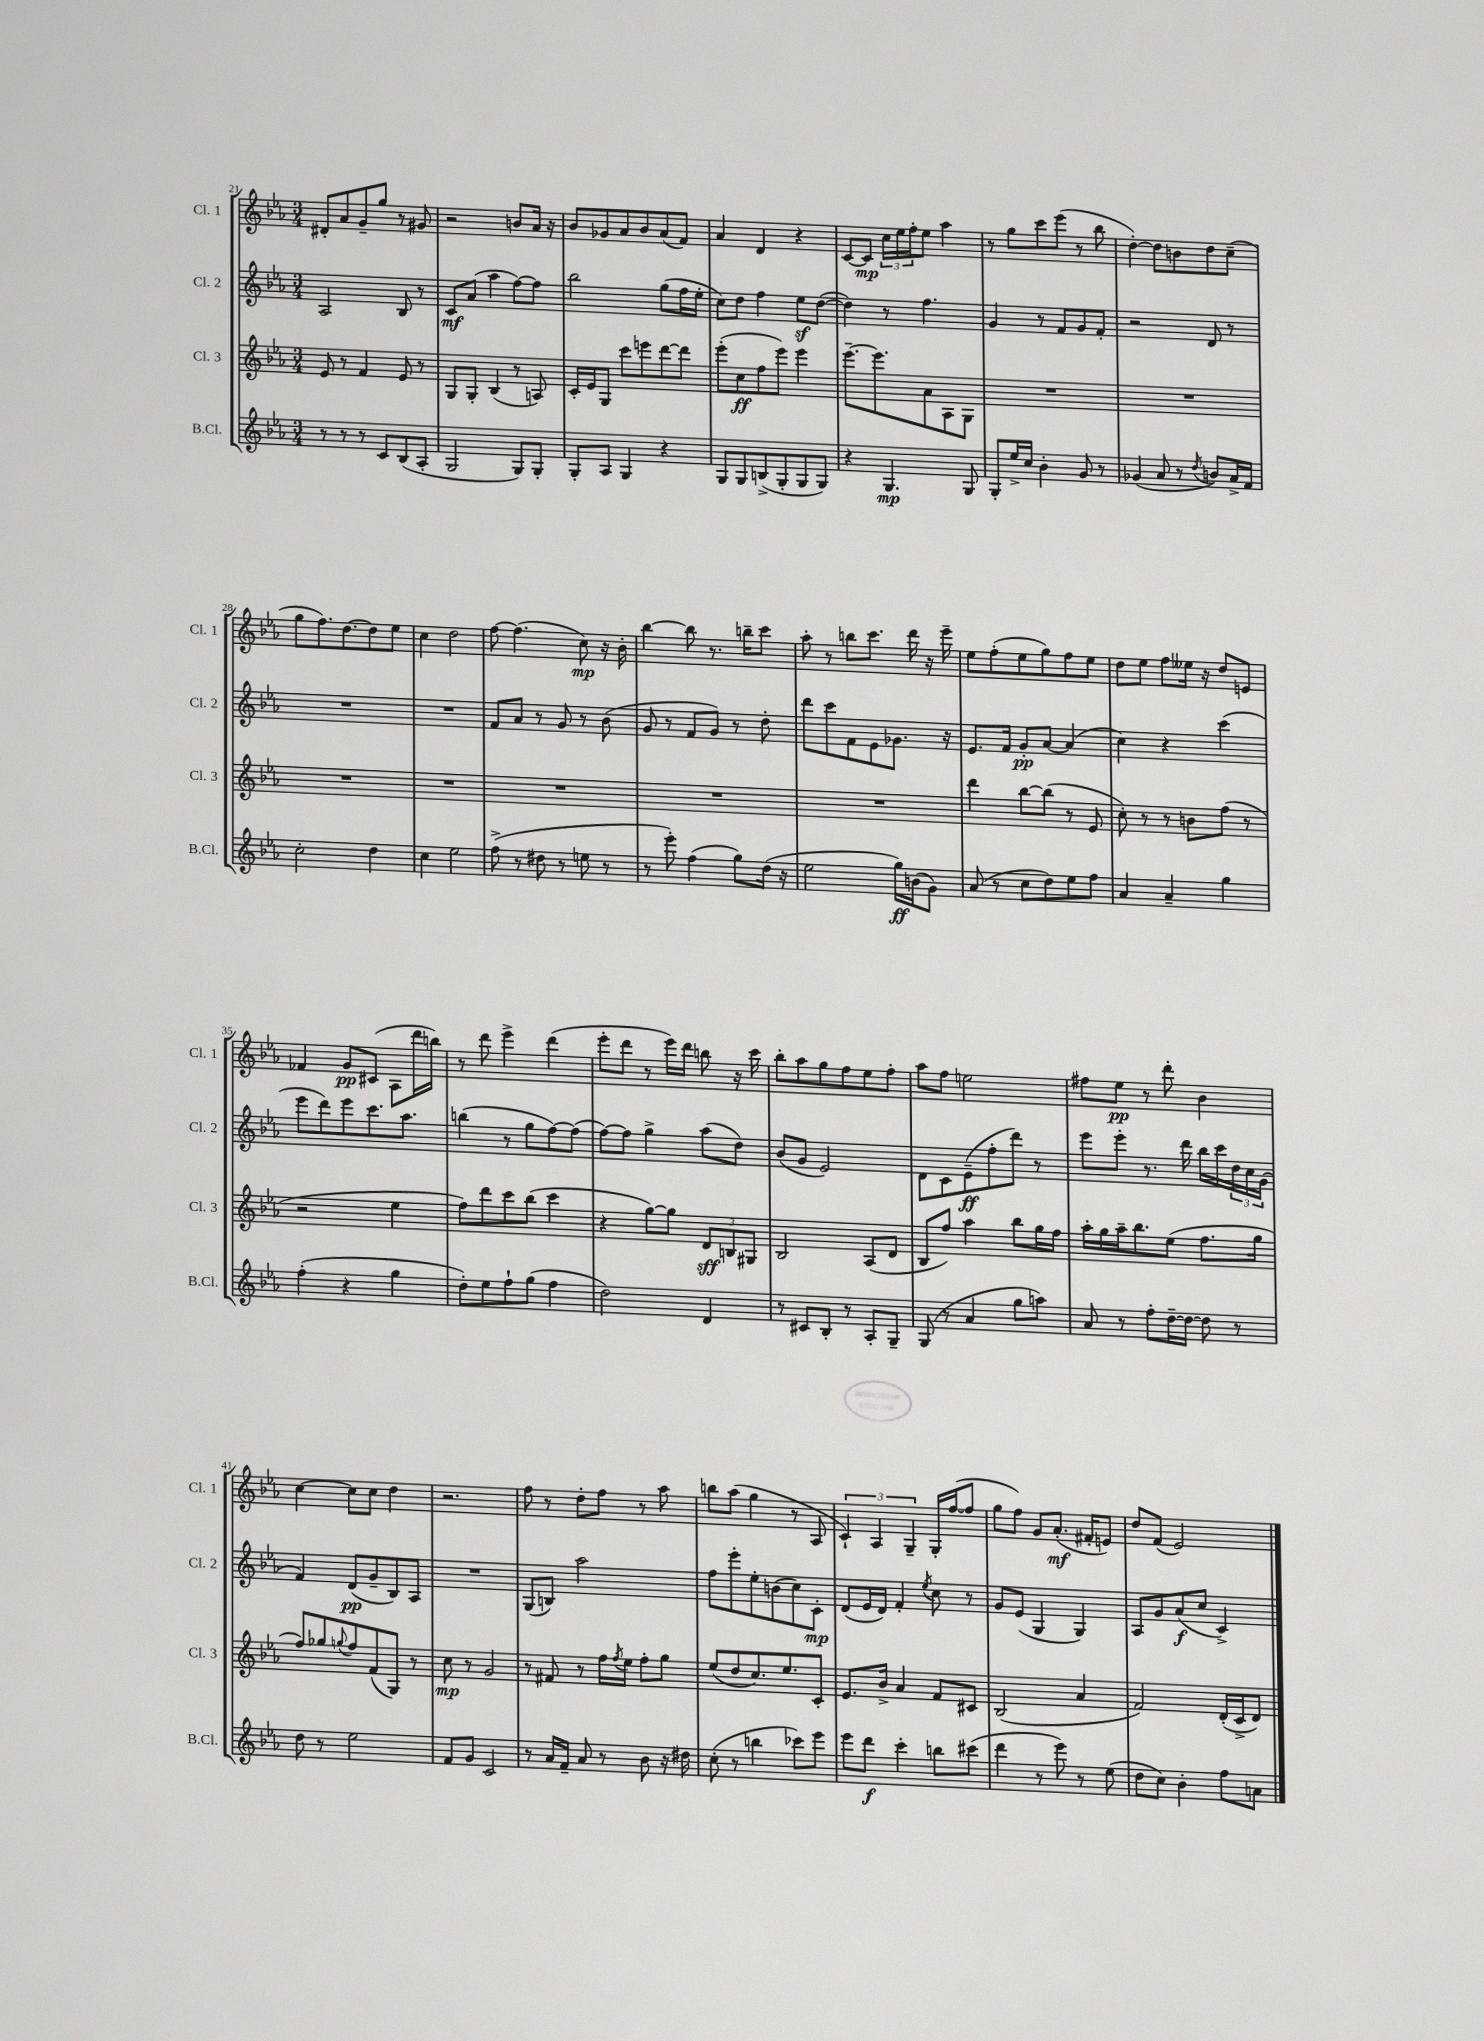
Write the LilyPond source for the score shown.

<<
\new StaffGroup <<
\new Staff = "s0" \with { instrumentName = "Cl. 1" shortInstrumentName = "Cl. 1" } {
    \clef treble \key ees \major \numericTimeSignature \time 3/4
    dis'8-. aes'8 g'8-- g''8 r8 gis'8 |
    r2 b'8 aes'16 r16 |
    bes'8 ges'8 aes'8 bes'8 aes'8( f'8) |
    aes'4 d'4 r4 |
    c'8~ c'8\mp \tuplet 3/2 { c''16 ees''16 f''16-. } ees''8 aes''4 |
    r8 g''8 c'''8 ees'''8( r8 bes''8 |
    d''4~-.) d''8 b'8 d''8 c''8--( |
    g''8 f''8.) d''8.~ d''8 ees''8 |
    c''4 d''2 |
    f''8~ f''4.( c''8\mp) r16 bes'16-. |
    bes''4~ bes''8 r8. b''16-- c'''8 |
    aes''8-. r8 b''8 c'''8. d'''16 r16 ees'''16-- |
    ees''8 f''8-.( ees''8 g''8) f''8 ees''8 |
    d''8 ees''8 f''8 eeses''16 r16 d''8 e'8 |
    fes'4 g'8\pp cis'8( aes8 d'''16 b''16) |
    r8 d'''8 ees'''4-> d'''4( |
    ees'''8-. d'''8 r8 ees'''16) d'''16 b''8 r16 c'''16 |
    bes''8-. aes''8 g''8 f''8 ees''8 f''8-. |
    aes''8 f''8 e''2 |
    fis''8 ees''8\pp r8 d'''8-. bes'4 |
    c''4~ c''8 c''8 d''4 |
    r2. |
    f''8 r8 d''8-. f''8 r8 aes''8 |
    b''8 aes''8( g''4 r8 aes8 |
    \tuplet 3/2 { c'4-!) aes4 g4-- } g16-. f''16~( f''8 |
    g''8 f''8) g'8 aes'8.-.\mf( fis'16-. e'8) |
    d''8 f'8( ees'2) \bar "|." |
}
\new Staff = "s1" \with { instrumentName = "Cl. 2" shortInstrumentName = "Cl. 2" } {
    \clef treble \key ees \major \numericTimeSignature \time 3/4
    aes2 bes8 r8 |
    c'8\mf aes'8( aes''4 f''8~) f''8 |
    bes''2 g''8( f''16 ees''16-. |
    c''8) d''8 f''4 ees''8\sf d''8~( |
    d''4) r8 f''4. |
    g'4 r8 f'8 g'8 f'8-. |
    r2 d'8 r8 |
    R2. |
    R2. |
    f'8 aes'8 r8 g'8 r8 bes'8( |
    g'8 r8 f'8 g'8) r8 d''8-. |
    d'''8 c'''8 f'8 ees'8 ges'8. r16 |
    ees'8. f'16 g'8-.\pp aes'8~ aes'4( |
    c''4) r4 c'''4( |
    ees'''8 d'''8) ees'''8 c'''8. aes''8. |
    b''4( r8 g''8 f''8~) f''8( |
    f''8~) f''8 g''4-> aes''8( d''8) |
    bes'8( g'8 ees'2) |
    d'8 c'8 ees'8--\ff( f''8-. d'''8) r8 |
    ees'''8 ees'''8-. r8. d'''16 bes''16 c'''16 \tuplet 3/2 { d''16 c''16 g'16( } |
    f'4) d'8\pp( g'8-- bes8) aes8 |
    R2. |
    g8( b8) aes''2 |
    f''8 ees'''8-. ees''8-. b'8( c''8) c'8-.\mp |
    d'8( ees'16 d'16) f'4-. \acciaccatura { ees''8 } c''8 r8 |
    g'8 ees'8( g4 g4) |
    aes8 g'8 aes'8\f( c''8 c'4->) \bar "|." |
}
\new Staff = "s2" \with { instrumentName = "Cl. 3" shortInstrumentName = "Cl. 3" } {
    \clef treble \key ees \major \numericTimeSignature \time 3/4
    ees'8 r8 f'4 ees'8 r8 |
    g8 g8-. bes4( r8 a8) |
    c'16-. ees'16 g8 c'''8 e'''8 d'''8~ d'''8 |
    ees'''8-.( c''8\ff f''8 ees'''8) ees'''4 |
    ees'''8.~-- ees'''8. aes'8 aes8 g8 |
    R2. |
    R2. |
    R2. |
    R2. |
    R2. |
    R2. |
    R2. |
    d'''4 bes''8~ bes''8( r8 ees'8 |
    c''8-.) r8 r8 b'8 f''8( r8 |
    r2 ees''4 |
    f''8) d'''8 c'''8 bes''8( c'''4 |
    r4 g''8~) g''8 \tuplet 3/2 { d'8\sff b8 gis8 } |
    bes2 aes8( d'8 |
    bes8 f''8) aes''4 bes''8 g''16 f''16 |
    aes''16-. g''16 aes''16-- bes''8. ees''8( f''8. g''16 |
    f''8) ges''8 \appoggiatura { g''8 } f''8 f'8( g8) r8 |
    c''8\mp r8 g'2 |
    r8 fis'8 r8 f''16 \acciaccatura { f''8 } ees''16 f''8-. g''8 |
    ees''8( d''8 c''8.) ees''8. c'8-. |
    ees'8. bes'16-> aes'4 f'8 cis'8 |
    bes2( aes'4 |
    f'2) d'16-.( c'16-> d'8) \bar "|." |
}
\new Staff = "s3" \with { instrumentName = "B.Cl." shortInstrumentName = "B.Cl." } {
    \clef treble \key ees \major \numericTimeSignature \time 3/4
    r8 r8 r8 c'8 bes8( aes8-. |
    g2 g8) g8-. |
    g8-. aes8 g4 r4 |
    g8 g8 b8->( g8-. g8 g8) |
    r4 g4.\mp g8 |
    g8-. ees''16-> c''16 bes'4-. g'8 r8 |
    ges'4( aes'8 r8 \acciaccatura { d''8 } b'8) aes'16-> f'16 |
    c''2-. d''4 |
    c''4 ees''2 |
    f''8->( r8 dis''8 r8 e''8 r8 |
    r8 ees'''8-.) f''4( g''8) d''16( r16 |
    ees''2 g''16\ff) b'16( g'8) |
    aes'8( r8 c''8 d''8) ees''8 f''8 |
    aes'4 aes'4-- g''4 |
    f''4-.( r4 g''4 |
    d''8-.) ees''8 f''8-! g''8( f''4 |
    d''2) d'4 |
    r8 cis'8 bes8-. r8 aes8-. g8-- |
    g8( r8 aes'4 g''8 a''8) |
    aes'8 r8 f''8-. d''16~-- d''16~ d''8 r8 |
    d''8 r8 ees''2 |
    f'8 g'8 c'2 |
    r8 aes'16 f'16-- aes'8 r8 bes'8 r16 dis''16 |
    c''8-.( r8 b''4 ces'''8) ees'''8 |
    ees'''8 d'''8\f c'''4-. b''8 cis'''8( |
    d'''4 r8 ees'''8) r8 ees''8( |
    d''8 c''8) bes'4-. f''8 a'8 \bar "|." |
}
>>
>>
\layout { \context { \Score currentBarNumber = #21 } }
